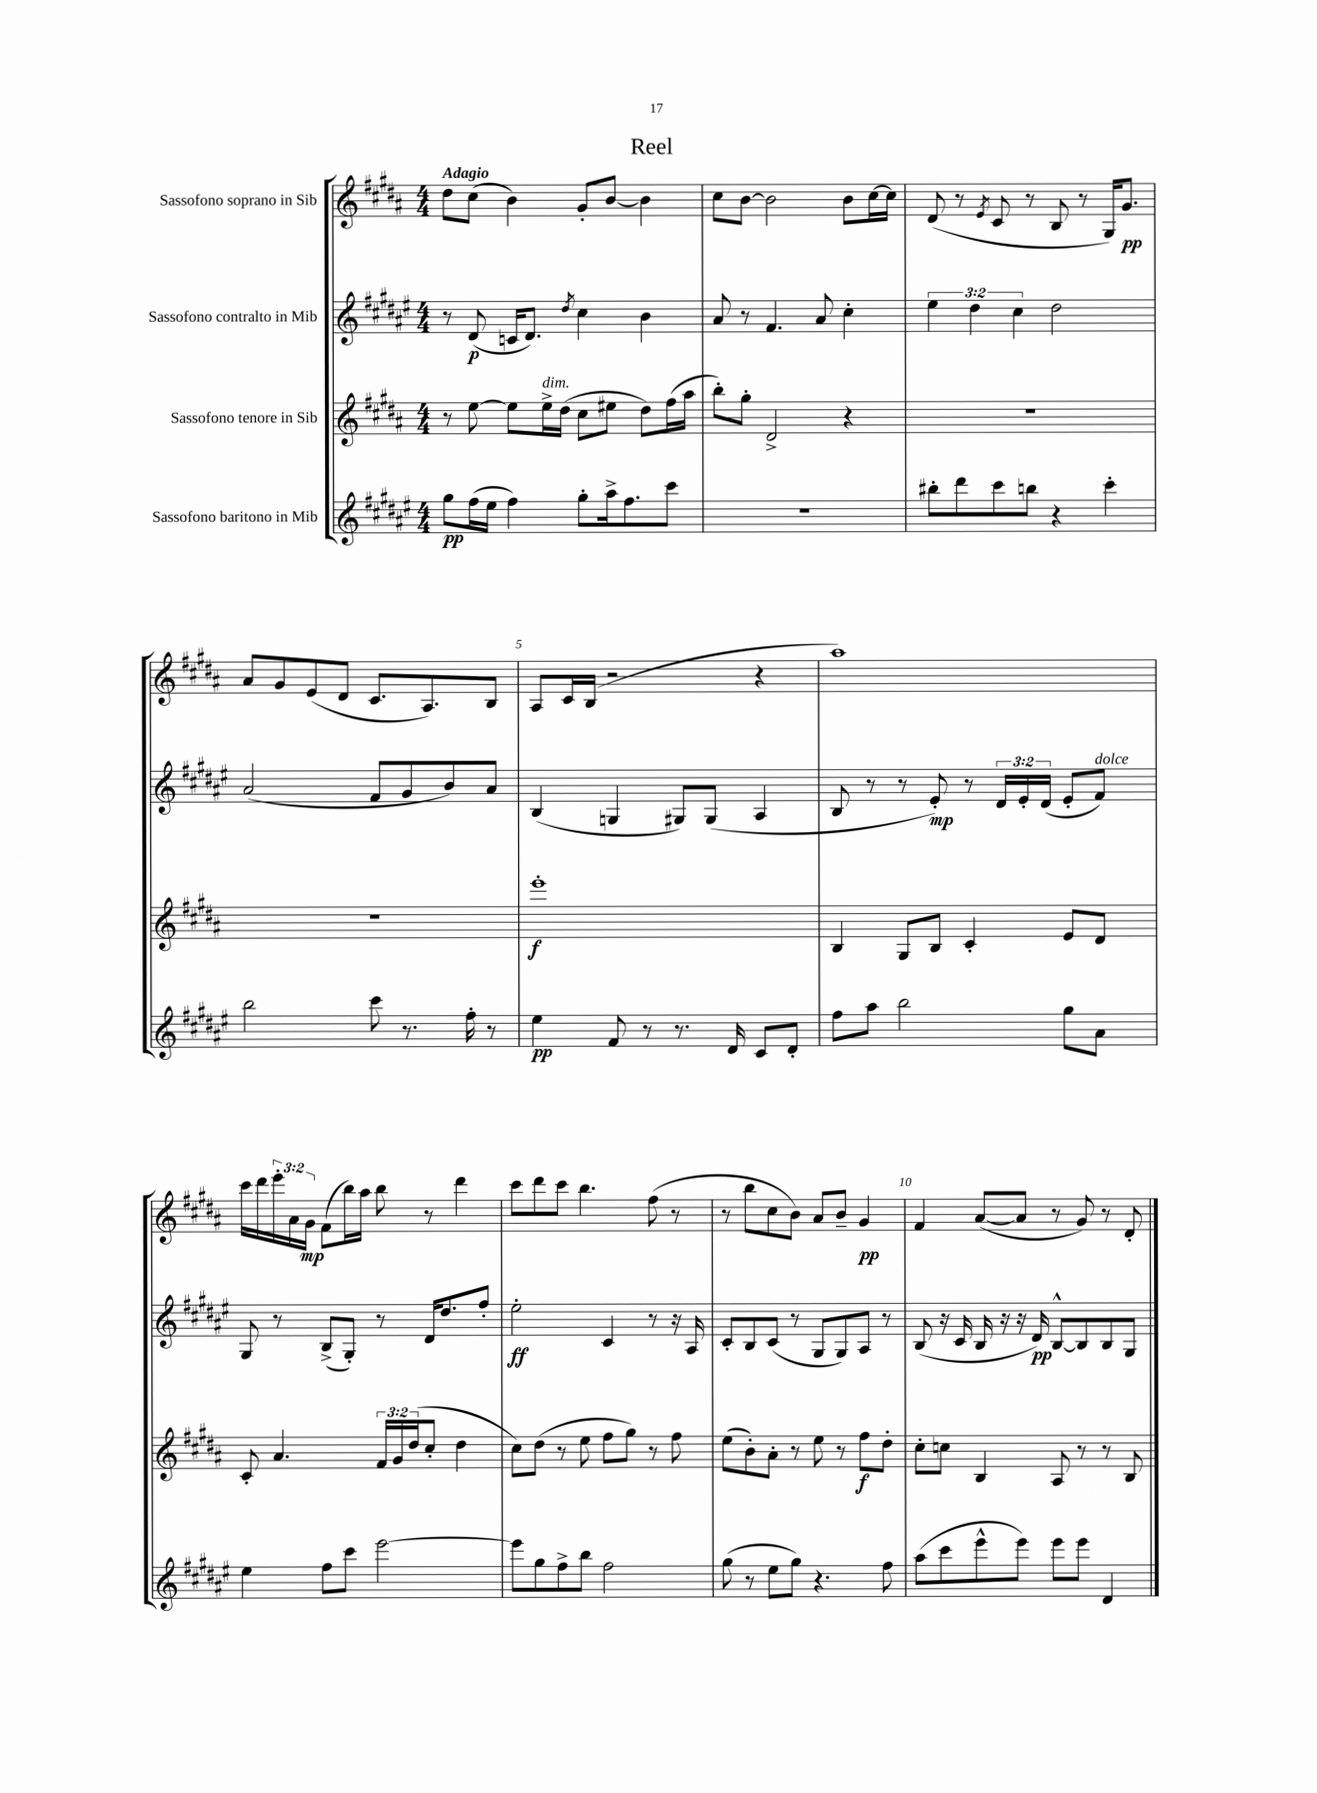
\header { title = "Reel" }
<<
\new StaffGroup <<
\new Staff = "s0" \with { instrumentName = "Sassofono soprano in Sib" } {
    \clef treble \key b \major \numericTimeSignature \time 4/4 \override Staff.TupletNumber.text = #tuplet-number::calc-fraction-text \tempo "Adagio"
    dis''8 cis''8( b'4) gis'8-. b'8~ b'4 |
    cis''8 b'8~ b'2 b'8 cis''16~ cis''16 |
    dis'8( r8 \acciaccatura { e'8 } cis'8 r8 b8 r8 gis16) gis'8.\pp |
    ais'8 gis'8 e'8( dis'8 cis'8. ais8.) b8 |
    ais8 cis'16 b16( r2 r4 |
    ais''1) |
    cis'''16 dis'''16 \tuplet 3/2 { e'''16-. ais'16 gis'16\mp } fis'8( b''16) ais''16 b''8 r8 dis'''4 |
    cis'''8 dis'''8 cis'''8 b''4. fis''8( r8 |
    r8 b''8 cis''8 b'8) ais'8 b'8-- gis'4\pp |
    fis'4 ais'8~( ais'8 r8 gis'8) r8 dis'8-. \bar "|." |
}
\new Staff = "s1" \with { instrumentName = "Sassofono contralto in Mib" } {
    \clef treble \key fis \major \numericTimeSignature \time 4/4 \override Staff.TupletNumber.text = #tuplet-number::calc-fraction-text
    r8 dis'8\p( c'16 dis'8.) \acciaccatura { dis''8 } cis''4 b'4 |
    ais'8 r8 fis'4. ais'8 cis''4-. |
    \tuplet 3/2 { eis''4 dis''4 cis''4 } dis''2 |
    ais'2( fis'8 gis'8 b'8) ais'8 |
    b4( g4 gis8) gis8( ais4 |
    b8 r8 r8 eis'8-.\mp) r8 \tuplet 3/2 { dis'16 eis'16-. dis'16( } eis'8-. fis'8^\markup { \italic "dolce" }) |
    gis8 r8 b8->( gis8-.) r8 dis'16 dis''8. fis''8-. |
    eis''2-.\ff cis'4 r8 r16 ais16 |
    cis'8-. b8 cis'8( r8 gis8 gis8) ais8 r8 |
    b8( r16 cis'16 b16 r16 r16 dis'16\pp) b8~-^ b8 b8 gis8 \bar "|." |
}
\new Staff = "s2" \with { instrumentName = "Sassofono tenore in Sib" } {
    \clef treble \key b \major \numericTimeSignature \time 4/4 \override Staff.TupletNumber.text = #tuplet-number::calc-fraction-text
    r8 e''8~ e''8 e''16->^\markup { \italic "dim." } dis''16( cis''8 eis''8 dis''8) fis''16( ais''16 |
    b''8-.) gis''8-. dis'2-> r4 |
    R1 |
    R1 |
    e'''1-.\f |
    b4 gis8 b8 cis'4-. e'8 dis'8 |
    cis'8-. ais'4. \tuplet 3/2 { fis'16 gis'16 dis''16( } cis''8-. dis''4 |
    cis''8) dis''8( r8 e''8 fis''8 gis''8) r8 fis''8 |
    e''8( b'8-.) ais'8-. r8 e''8 r8 fis''8\f dis''8-. |
    cis''8-. c''8 b4 ais8 r8 r8 b8 \bar "|." |
}
\new Staff = "s3" \with { instrumentName = "Sassofono baritono in Mib" } {
    \clef treble \key fis \major \numericTimeSignature \time 4/4
    gis''8\pp fis''16( eis''16 fis''4) gis''8-. ais''16-> fis''8. cis'''8 |
    R1 |
    bis''8-. dis'''8 cis'''8 b''8 r4 cis'''4-. |
    b''2 cis'''8 r8. fis''16-. r8 |
    eis''4\pp fis'8 r8 r8. dis'16 cis'8 dis'8-. |
    fis''8 ais''8 b''2 gis''8 ais'8 |
    eis''4 fis''8 cis'''8 eis'''2~ |
    eis'''8 gis''8 fis''8-> b''8 fis''2 |
    gis''8( r8 eis''8 gis''8) r4. fis''8 |
    ais''8( cis'''8 eis'''8-^ eis'''8) eis'''8 eis'''8 dis'4 \bar "|." |
}
>>
>>
\layout { \context { \Score \override BarNumber.break-visibility = ##(#f #t #t) barNumberVisibility = #(every-nth-bar-number-visible 5) } }
